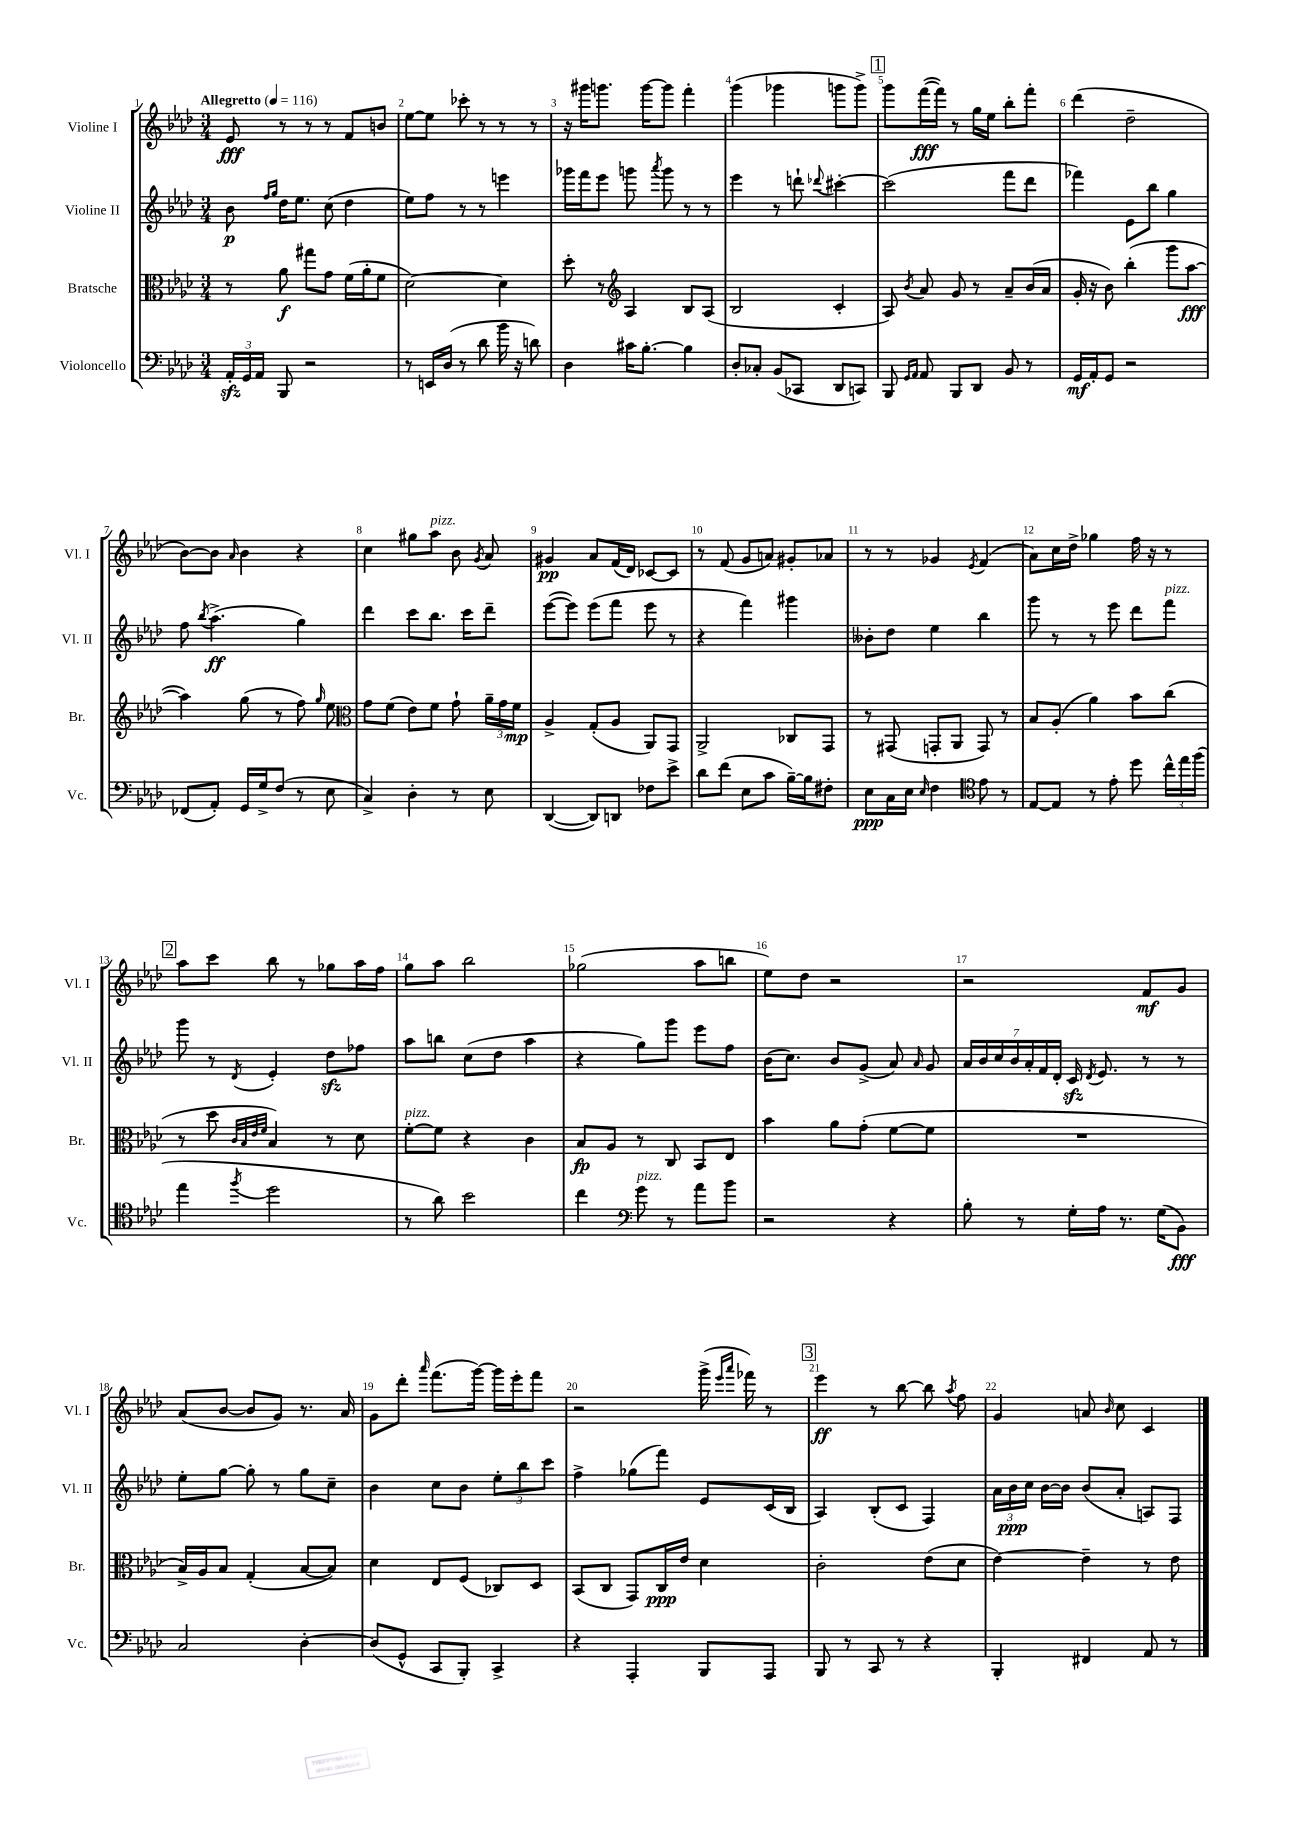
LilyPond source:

<<
\new StaffGroup <<
\new Staff = "s0" \with { instrumentName = "Violine I" shortInstrumentName = "Vl. I" } {
    \clef treble \key aes \major \numericTimeSignature \time 3/4 \tempo "Allegretto" 4 = 116
    \autoBeamOff ees'8\fff r8 r8 r8 f'8[ b'8] |
    ees''8[~ ees''8] ces'''8-. r8 r8 r8 |
    r16 gis'''16[ g'''8.] g'''16[~ g'''8] f'''4-. |
    g'''4( ges'''4 g'''8[ g'''8]->) |
    \mark \markup { \box "1" } g'''8[ f'''16~\fff( f'''16]) r8 g''16[ ees''16] bes''8[-. f'''8]-. |
    des'''4( des''2-- |
    bes'8[~) bes'8] \grace { aes'16 } bes'4 r4 |
    c''4 gis''8[ aes''8]^\markup { \italic "pizz." } bes'8 \acciaccatura { g'8 } aes'8 |
    gis'4\pp aes'8[ f'16( des'16]) ces'8[~ ces'8] |
    r8 f'8( g'8[ a'8]) gis'8[-. aes'8] |
    r8 r8 ges'4 \acciaccatura { ees'8 } f'4( |
    aes'8[) c''16 des''16]-> ges''4 f''16 r16 r8 |
    \mark \markup { \box "2" } aes''8[ c'''8] bes''8 r8 ges''8[ aes''16 f''16] |
    g''8[ aes''8] bes''2 |
    ges''2( aes''8[ b''8] |
    ees''8[) des''8] r2 |
    r2 f'8[\mf g'8] |
    aes'8[( bes'8]~ bes'8[ g'8]) r8. aes'16 |
    g'8[ des'''8]-. \grace { aes'''16 } f'''8.[( g'''16]~) g'''16[ ees'''16-. f'''8] |
    r2 g'''16->( \grace { ees'''16[ aes'''16] } fes'''16) r8 |
    \mark \markup { \box "3" } ees'''4\ff r8 bes''8~ bes''8 \acciaccatura { aes''8 } f''8 |
    g'4 a'8 \grace { bes'16 } c''8 c'4 \bar "|." |
}
\new Staff = "s1" \with { instrumentName = "Violine II" shortInstrumentName = "Vl. II" } {
    \clef treble \key aes \major \numericTimeSignature \time 3/4
    \autoBeamOff bes'8\p \grace { f''16[ g''16] } des''16[ ees''8.] c''8( des''4 |
    ees''8[) f''8] r8 r8 e'''4 |
    ges'''16[ f'''16 ees'''8] g'''8 \acciaccatura { aes'''8 } g'''8 r8 r8 |
    ees'''4 r8 d'''8-! \appoggiatura { des'''8 } cis'''4~-. |
    \mark \markup { \box "1" } cis'''2( f'''8[ des'''8] |
    fes'''4) ees'8[ bes''8] g''4 |
    f''8 \acciaccatura { bes''8 } aes''4.->\ff( g''4) |
    des'''4 c'''8[ bes''8.] c'''16[ des'''8]-- |
    ees'''8[~( ees'''8]) ees'''8[( f'''8] ees'''8 r8 |
    r4 f'''4) gis'''4 |
    beses'8[-. des''8] ees''4 bes''4 |
    g'''8 r8 r8 ees'''8 des'''8[ f'''8]^\markup { \italic "pizz." } |
    \mark \markup { \box "2" } g'''8 r8 \acciaccatura { des'8 } ees'4-. des''8[\sfz fes''8] |
    aes''8[ b''8] c''8[( des''8] aes''4 |
    r4 g''8[) g'''8] ees'''8[ f''8] |
    bes'16[( c''8.]) bes'8[ g'8]->( aes'8) \grace { aes'16 } g'8 |
    \tuplet 7/4 { aes'16[ bes'16 c''16 bes'16 aes'16-. f'16 des'16]-. } c'16\sfz \acciaccatura { des'8 } ees'8. r8 r8 |
    ees''8[-. g''8]~ g''8-. r8 g''8[ c''8]-- |
    bes'4 c''8[ bes'8] \tuplet 3/2 { ees''8[-. bes''8 c'''8] } |
    f''4-> ges''8[( f'''8]) ees'8[ c'16( bes16] |
    \mark \markup { \box "3" } aes4) bes8[-.( c'8] f4) |
    \tuplet 3/2 { aes'16[ bes'16\ppp c''16] } bes'16[~ bes'16] bes'8[( aes'8]-. a8[) f8] \bar "|." |
}
\new Staff = "s2" \with { instrumentName = "Bratsche" shortInstrumentName = "Br." } {
    \clef alto \key aes \major \numericTimeSignature \time 3/4
    \autoBeamOff r8 aes'8\f gis''8[ g'8] f'16[( aes'16-. f'8] |
    des'2~) des'4 |
    des''8-. r8 \clef treble aes4 bes8[ aes8]( |
    bes2 c'4-. |
    \mark \markup { \box "1" } aes8) \acciaccatura { bes'8 } aes'8 g'8 r8 aes'8[-- bes'16( aes'16] |
    g'16-. r16 bes'8) bes''4-.( g'''8[ aes''8]~\fff |
    aes''4) g''8( r8 f''8) \grace { g''16 } ees''8 |
    \clef alto g'8[ f'8]( ees'8[) f'8] g'8-! \tuplet 3/2 { aes'16[-- g'16 f'16]\mp } |
    aes4-> g8[-.( aes8] aes,8[) g,8] |
    aes,2-> ces8[ g,8] |
    r8 gis,8( g,8[-. aes,8] g,8) r8 |
    bes8[ aes8]-.( aes'4) bes'8[ c''8]( |
    \mark \markup { \box "2" } r8 des''8 \grace { c'32[ bes32 ees'32 f'32] } bes4) r8 des'8 |
    f'8[~-.^\markup { \italic "pizz." } f'8] r4 c'4 |
    bes8[\fp aes8] r8 c8 bes,8[ ees8] |
    bes'4 aes'8[ g'8]-.( f'8[~ f'8] |
    R2. |
    bes16[->) aes16 bes8] g4-.( bes8[~ bes8]) |
    des'4 ees8[ f8]( ces8[) des8] |
    bes,8[( c8] g,8[) c16\ppp ees'16] des'4 |
    \mark \markup { \box "3" } c'2-. ees'8[( des'8] |
    ees'4~) ees'4-- r8 ees'8 \bar "|." |
}
\new Staff = "s3" \with { instrumentName = "Violoncello" shortInstrumentName = "Vc." } {
    \clef bass \key aes \major \numericTimeSignature \time 3/4
    \autoBeamOff \tuplet 3/2 { aes,16[-.\sfz g,16 aes,16] } bes,,8 r2 |
    r8 e,16[ des16]( r8 des'8 bes'16 r16 d'8) |
    des4 cis'16[ bes8.]~-. bes4 |
    des8[-. ces8]-. bes,8[( ces,8] des,8[ c,8]) |
    \mark \markup { \box "1" } bes,,8 \grace { g,16[ aes,16] } aes,8 bes,,8[ des,8] bes,8 r8 |
    g,16[\mf aes,16-. g,8] r2 |
    fes,8[( aes,8]-.) g,16[ g16-> f8]( r8 ees8 |
    c4->) des4-. r8 ees8 |
    des,4~( des,8[) d,8] fes8[ ees'8]-> |
    des'8[ f'8]( ees8[ c'8] bes16[~--) bes16 fis8]-. |
    ees8[\ppp c16 ees16] \grace { ees16 } f4 \clef tenor ees'8 r8 |
    ees8[~ ees8] r8 ees'8-. des''8 \tuplet 3/2 { c''16[-^ ees''16 f''16]( } |
    \mark \markup { \box "2" } ees''4 \acciaccatura { f''8 } des''2 |
    r8 aes'8) bes'2 |
    c''4 \clef bass g'8^\markup { \italic "pizz." } r8 aes'8[ bes'8] |
    r2 r4 |
    bes8-. r8 g16[-. aes16] r8. g16[( bes,8]\fff) |
    c2 des4~-. |
    des8[( g,8]-^ c,8[ bes,,8]-.) c,4-> |
    r4 aes,,4-. bes,,8[ aes,,8] |
    \mark \markup { \box "3" } bes,,8 r8 c,8 r8 r4 |
    bes,,4-. fis,4 aes,8 r8 \bar "|." |
}
>>
>>
\layout { \context { \Score \override BarNumber.break-visibility = ##(#f #t #t) barNumberVisibility = #all-bar-numbers-visible } }
